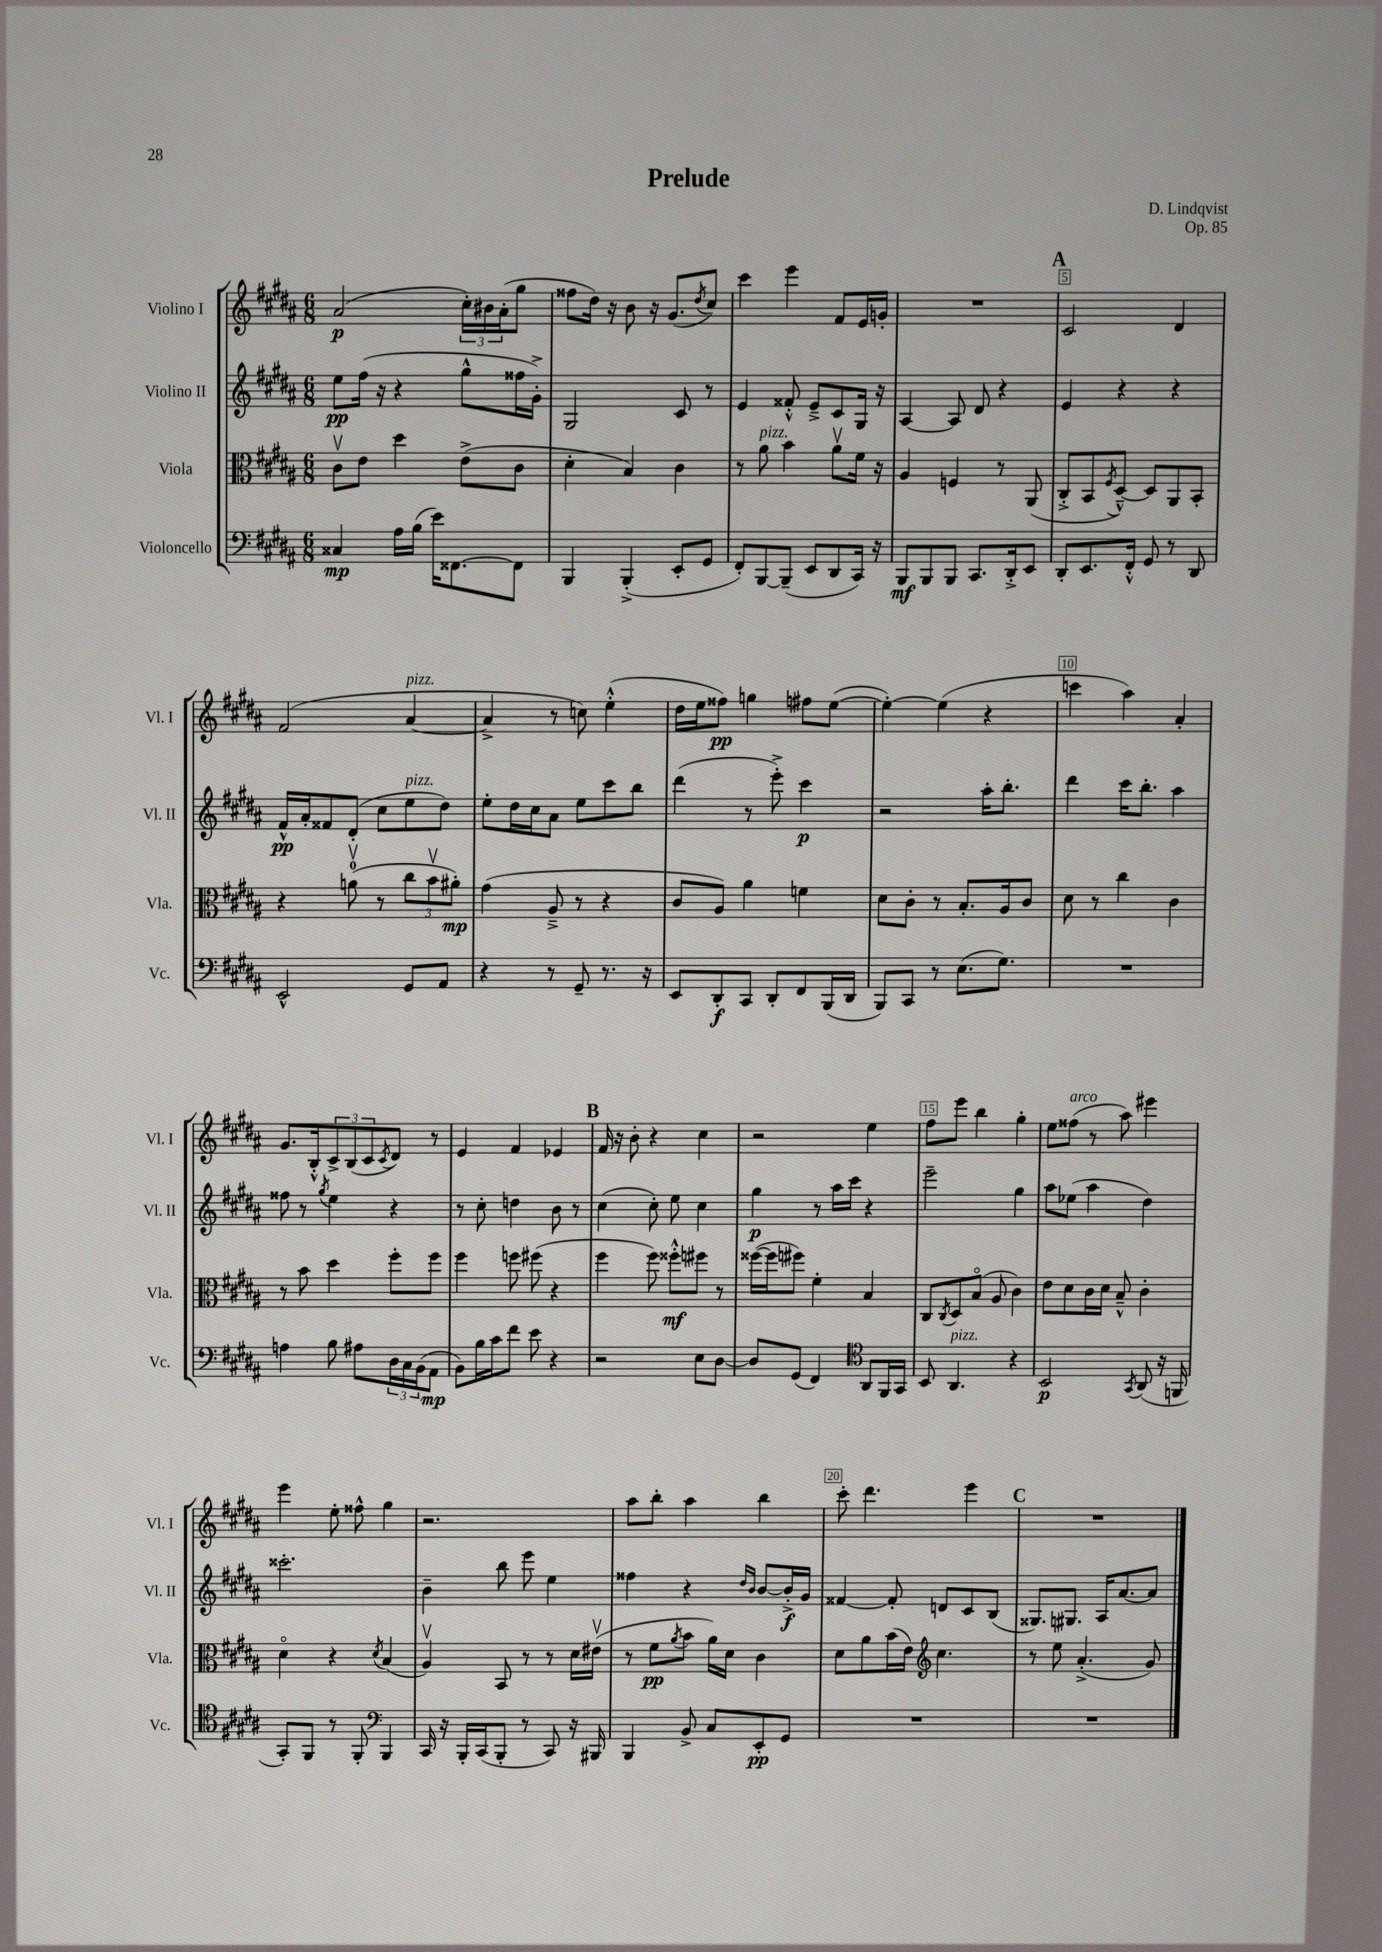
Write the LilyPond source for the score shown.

\header { title = "Prelude" composer = "D. Lindqvist" opus = "Op. 85" }
<<
\new StaffGroup <<
\new Staff = "s0" \with { instrumentName = "Violino I" shortInstrumentName = "Vl. I" } {
    \clef treble \key b \major \numericTimeSignature \time 6/8
    ais'2\p( \tuplet 3/2 { cis''16-.) bis'16 ais'16-.( } gis''8 |
    fisis''8 dis''16) r16 b'8 r16 gis'8.( \acciaccatura { dis''8 } cis''8) |
    cis'''4 e'''4 fis'8 e'16 g'16-. |
    R2. |
    \mark \markup { \bold "A" } cis'2 dis'4 |
    fis'2( ais'4~^\markup { \italic "pizz." } |
    ais'4-> r8 c''8) e''4-.-^( |
    dis''16 e''16 fisis''8\pp) g''4 fis''8 e''8~( |
    e''4~-.) e''4( r4 |
    c'''4 ais''4) ais'4-. |
    gis'8. b16-.-^ \tuplet 3/2 { cis'8-> b8( cis'8 } \acciaccatura { cis'8 } dis'8) r8 |
    e'4 fis'4 ees'4 |
    \mark \markup { \bold "B" } fis'16 r16 b'8-. r4 cis''4 |
    r2 e''4 |
    fis''8 e'''8 b''4 gis''4-. |
    e''8 fisis''8^\markup { \italic "arco" }( r8 ais''8) eis'''4 |
    e'''4 e''8-. fisis''8-^ gis''4 |
    r2. |
    ais''8 b''8-. ais''4 b''4 |
    cis'''8-. dis'''4. e'''4 |
    \mark \markup { \bold "C" } R2. \bar "|." |
}
\new Staff = "s1" \with { instrumentName = "Violino II" shortInstrumentName = "Vl. II" } {
    \clef treble \key b \major \numericTimeSignature \time 6/8
    e''8\pp fis''16( r16 r4 gis''8-^ fisis''16 gis'16-.->) |
    gis2 cis'8 r8 |
    e'4 fisis'8-.-^ e'8---> cis'8 gis16 r16 |
    ais4~ ais8 dis'8 r4 |
    \mark \markup { \bold "A" } e'4 r4 r4 |
    fis'16-^\pp ais'16-. fisis'8 dis'8-.( cis''8 e''8^\markup { \italic "pizz." } dis''8) |
    e''8-. dis''16 cis''16 ais'8 e''8 cis'''8 b''8 |
    dis'''4( r8 e'''8-.->) cis'''4\p |
    r2 ais''16-. b''8.-. |
    dis'''4 cis'''16 b''8.-. ais''4 |
    fisis''8 r8 \acciaccatura { gis''8 } e''4 r4 |
    r8 cis''8-. d''4 b'8 r8 |
    \mark \markup { \bold "B" } cis''4( cis''8-.) e''8 cis''4 |
    gis''4\p r8 ais''16 cis'''16 r4 |
    e'''2-- gis''4 |
    ais''8 ees''8( ais''4 dis''4) |
    cisis'''2.-. |
    b'4-- b''8 e'''8 e''4 |
    fisis''4 r4 \grace { dis''16 b'16 } b'8~ b'16-.->\f gis'16 |
    fisis'4~ fisis'8-. d'8 cis'8 b8( |
    \mark \markup { \bold "C" } gisis8.) gis8. ais16 ais'8.~ ais'8 \bar "|." |
}
\new Staff = "s2" \with { instrumentName = "Viola" shortInstrumentName = "Vla." } {
    \clef alto \key b \major \numericTimeSignature \time 6/8
    cis'8\upbow e'8 dis''4 e'8->( cis'8 |
    dis'4-. b4) cis'4 |
    r8 ais'8^\markup { \italic "pizz." } b'4 ais'8\upbow fis'16 r16 |
    ais4 f4 r8 ais,8( |
    \mark \markup { \bold "A" } cis8-.-> b,8 \acciaccatura { fis8 } dis8~---^) dis8 ais,8 b,8-. |
    r4 a'8-0\upbow( r8 \tuplet 3/2 { cis''8 b'8\upbow ais'8-.\mp) } |
    gis'4( ais8---> r8 r4 |
    cis'8 ais8) ais'4 f'4 |
    dis'8 cis'8-. r8 b8.-. ais16 cis'8 |
    dis'8 r8 cis''4 cis'4 |
    r8 b'8 dis''4 fis''8-. fis''8 |
    fis''4 f''8 fis''8( r4 |
    \mark \markup { \bold "B" } fis''4 fis''8) fisis''8-.-^\mf fis''8 r8 |
    fisis''16~( fisis''16 fis''8) fis'4-. b4 |
    cis8 \acciaccatura { cis8 } dis8 b8\flageolet( ais8 cis'4) |
    e'8 dis'8 cis'16 dis'16 b8---^ cis'4-. |
    dis'4\flageolet r4 \acciaccatura { dis'8 } b4( |
    ais4\upbow) b,8 r8 r8 dis'16 eis'16\upbow( |
    r8 fis'8\pp \acciaccatura { ais'8 } b'8 ais'16) dis'16 cis'4 |
    dis'8 ais'8 b'16( e'16) \clef treble cis''4. |
    \mark \markup { \bold "C" } r8 e''8 ais'4.-.->( gis'8) \bar "|." |
}
\new Staff = "s3" \with { instrumentName = "Violoncello" shortInstrumentName = "Vc." } {
    \clef bass \key b \major \numericTimeSignature \time 6/8
    cisis4\mp ais16 b16( e'16) fisis,8.~ fisis,8 |
    b,,4 b,,4-.->( e,8-. gis,8 |
    fis,8-.) b,,8~ b,,8--( e,8 dis,8 cis,16) r16 |
    b,,8\mf b,,8 b,,8 cis,8. dis,16-.-> e,8 |
    \mark \markup { \bold "A" } dis,8-. e,8. fis,16-.-^ gis,8 r8 dis,8 |
    e,2-^ gis,8 ais,8 |
    r4 r8 gis,8-- r8. r16 |
    e,8 dis,8-.\f cis,8 dis,8-. fis,8 b,,16( dis,16 |
    b,,8) cis,8 r8 e8.( gis8.) |
    R2. |
    a4 b8 ais8 \tuplet 3/2 { dis16 cis16 b,16( } ais,8\mp |
    b,8) b16 cis'16 fis'8 e'8 r4 |
    \mark \markup { \bold "B" } r2 e8 dis8~ |
    dis8 gis,8( fis,4) \clef tenor ais,8 fis,16 gis,16 |
    b,8 ais,4.^\markup { \italic "pizz." } r4 |
    b,2\p \acciaccatura { gis,8 } ais,8( r16 f,16 |
    gis,8-.) fis,8 r8 fis,8-. \clef bass b,,4 |
    cis,16 r16 b,,16-. cis,16( b,,8-. r8 cis,8) r16 bis,,16 |
    b,,4 b,8-> cis8 e,8-.\pp gis,8 |
    R2. |
    \mark \markup { \bold "C" } R2. \bar "|." |
}
>>
>>
\layout { \context { \Score \override BarNumber.break-visibility = ##(#f #t #t) barNumberVisibility = #(every-nth-bar-number-visible 5) \override BarNumber.stencil = #(make-stencil-boxer 0.1 0.3 ly:text-interface::print) } }
